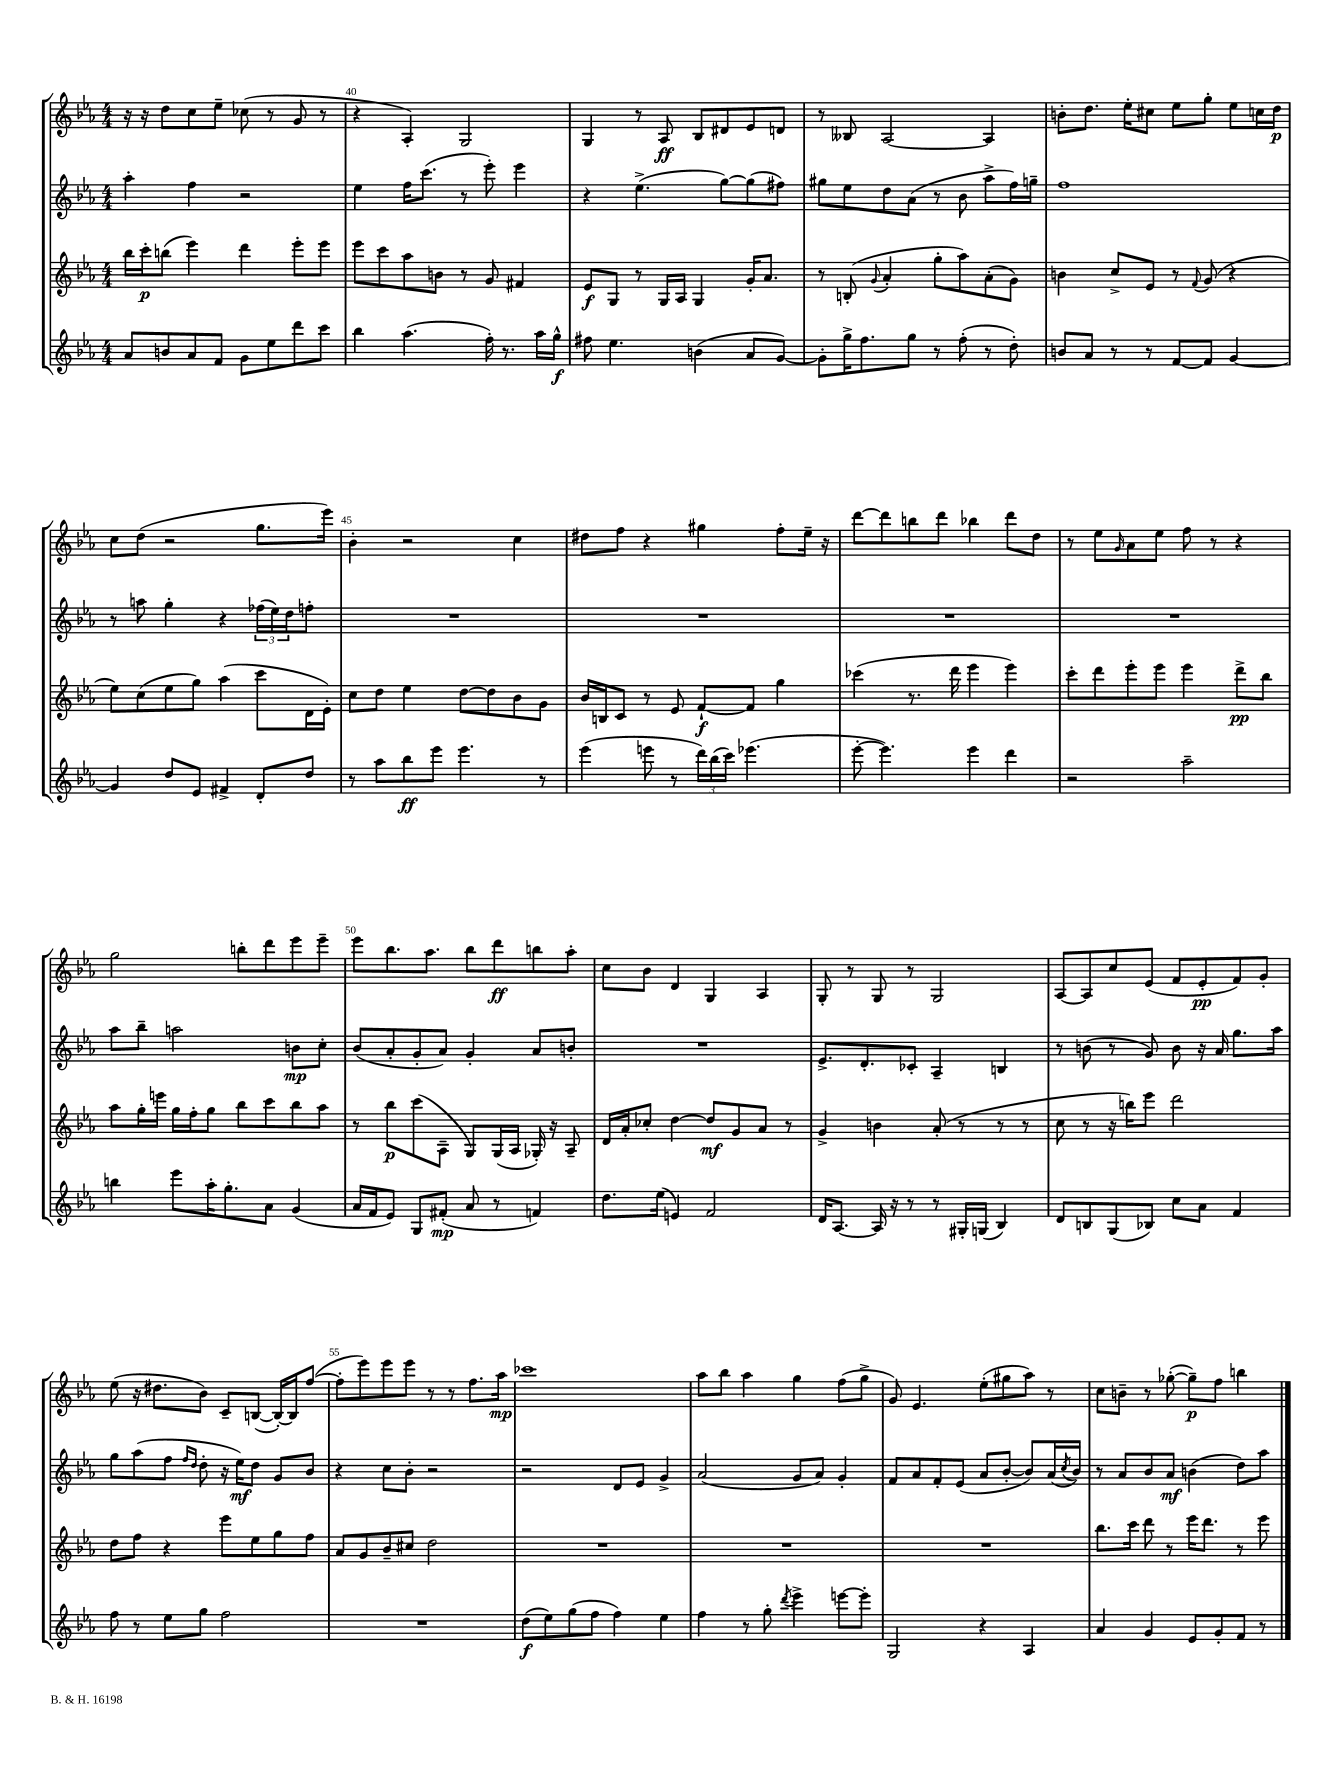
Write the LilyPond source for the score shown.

<<
\new StaffGroup <<
\new Staff = "s0" {
    \clef treble \key ees \major \numericTimeSignature \time 4/4
    r16 r16 d''8 c''8 ees''8-- ces''8( r8 g'8 r8 |
    r4 aes4-.) g2 |
    g4 r8 aes8\ff bes8 dis'8 ees'8 d'8 |
    r8 beses8 aes2~ aes4 |
    b'8-. d''8. ees''16-. cis''8 ees''8 g''8-. ees''8 c''16 d''16\p |
    c''8 d''8( r2 g''8. ees'''16) |
    bes'4-. r2 c''4 |
    dis''8 f''8 r4 gis''4 f''8-. ees''16-- r16 |
    d'''8~ d'''8 b''8 d'''8 bes''4 d'''8 d''8 |
    r8 ees''8 \grace { g'16 } aes'8 ees''8 f''8 r8 r4 |
    g''2 b''8-. d'''8 ees'''8 ees'''8-- |
    ees'''8 bes''8. aes''8. bes''8 d'''8\ff b''8 aes''8-. |
    c''8 bes'8 d'4 g4 aes4 |
    g8-. r8 g8 r8 g2 |
    aes8~ aes8 c''8 ees'8( f'8 ees'8-.\pp f'8) g'8-. |
    ees''8( r16 dis''8. bes'8) c'8-- b8~( b16~-.) b16 f''8~( |
    f''8-. ees'''8) ees'''8 ees'''8 r8 r8 f''8. aes''16\mp |
    ces'''1 |
    aes''8 bes''8 aes''4 g''4 f''8( g''8-> |
    g'8) ees'4. ees''8-.( gis''8 aes''8) r8 |
    c''8 b'8-- r8 ges''8~-.( ges''8--\p) f''8 b''4 \bar "|." |
}
\new Staff = "s1" {
    \clef treble \key ees \major \numericTimeSignature \time 4/4
    aes''4-. f''4 r2 |
    ees''4 f''16 c'''8.( r8 ees'''8-.) ees'''4 |
    r4 ees''4.->( g''8~) g''8( fis''8) |
    gis''8 ees''8 d''8 aes'8( r8 bes'8 aes''8-> f''16) g''16-- |
    f''1 |
    r8 a''8 g''4-. r4 \tuplet 3/2 { fes''16( ees''16) d''16 } f''8-. |
    R1 |
    R1 |
    R1 |
    R1 |
    aes''8 bes''8-- a''2 b'8\mp c''8-. |
    bes'8( aes'8-. g'8-. aes'8) g'4-. aes'8 b'8-. |
    R1 |
    ees'8.-> d'8.-. ces'8-. aes4-- b4 |
    r8 b'8( r8 g'8) b'8 r16 aes'16 g''8. aes''16 |
    g''8 aes''8( f''8 \grace { f''16 d''16 } d''8-. r16 ees''16\mf) d''8 g'8 bes'8 |
    r4 c''8 bes'8-. r2 |
    r2 d'8 ees'8 g'4-> |
    aes'2( g'8 aes'8) g'4-. |
    f'8 aes'8 f'8-. ees'8( aes'8 bes'8~-. bes'8) aes'16( \acciaccatura { c''8 } bes'16) |
    r8 aes'8 bes'8 aes'8\mf b'4( d''8) aes''8 \bar "|." |
}
\new Staff = "s2" {
    \clef treble \key ees \major \numericTimeSignature \time 4/4
    bes''16 c'''16-.\p b''8( ees'''4) d'''4 ees'''8-. ees'''8 |
    ees'''8 c'''8 aes''8 b'8 r8 g'8 fis'4 |
    ees'8\f g8 r8 g16 aes16 g4 g'16-. aes'8. |
    r8 b8-.( \appoggiatura { g'8 } aes'4-. g''8-. aes''8) aes'8-.( g'8) |
    b'4 c''8-> ees'8 r8 \appoggiatura { f'8 } g'8( r4 |
    ees''8) c''8( ees''8 g''8) aes''4( c'''8 d'16 ees'16-.) |
    c''8 d''8 ees''4 d''8~ d''8 bes'8 g'8 |
    bes'16 b16 c'8 r8 ees'8 f'8~-!\f f'8 g''4 |
    ces'''4( r8. d'''16 ees'''4 ees'''4) |
    c'''8-. d'''8 ees'''8-. ees'''8 ees'''4 d'''8->\pp bes''8 |
    aes''8 g''16-. e'''16 g''16 f''16-. g''8 bes''8 c'''8 bes''8 aes''8 |
    r8 bes''8\p c'''8( aes8-- g8) g16( aes16 ges16-.) r16 aes8-- |
    d'16 aes'16-. ces''8-. d''4~ d''8\mf g'8 aes'8 r8 |
    g'4-> b'4 aes'8-.( r8 r8 r8 |
    c''8 r8 r16 b''16) ees'''8 d'''2 |
    d''8 f''8 r4 ees'''8 ees''8 g''8 f''8 |
    aes'8 g'8 bes'8-- cis''8 d''2 |
    R1 |
    R1 |
    R1 |
    bes''8. c'''16 d'''8 r8 ees'''16 d'''8. r8 ees'''8 \bar "|." |
}
\new Staff = "s3" {
    \clef treble \key ees \major \numericTimeSignature \time 4/4
    aes'8 b'8 aes'8 f'8 g'8 ees''8 d'''8 c'''8 |
    bes''4 aes''4.( f''16-.) r8. aes''16 g''16-^\f |
    fis''8 ees''4. b'4( aes'8 g'8~) |
    g'8-. g''16-> f''8. g''8 r8 f''8-.( r8 d''8-.) |
    b'8 aes'8 r8 r8 f'8~ f'8 g'4~ |
    g'4 d''8 ees'8 fis'4-> d'8-. d''8 |
    r8 aes''8 bes''8\ff ees'''8 ees'''4. r8 |
    ees'''4( e'''8 r8 \tuplet 3/2 { d'''16) bes''16( c'''16) } ees'''4.( |
    ees'''8~-. ees'''4.) ees'''4 d'''4 |
    r2 aes''2-- |
    b''4 ees'''8 aes''16-. g''8.-. aes'8 g'4( |
    aes'16 f'16 ees'8) g8 fis'8-.\mp( aes'8 r8 f'4) |
    d''8. ees''16( e'4) f'2 |
    d'16 aes8.~ aes16 r16 r8 r8 gis16-. g16( bes4) |
    d'8 b8 g8( bes8) c''8 aes'8 f'4 |
    f''8 r8 ees''8 g''8 f''2 |
    R1 |
    d''8\f( ees''8) g''8( f''8 f''4) ees''4 |
    f''4 r8 g''8-. \acciaccatura { d'''8 } ees'''4-> e'''8~ e'''8-. |
    g2 r4 aes4 |
    aes'4 g'4 ees'8 g'8-. f'8 r8 \bar "|." |
}
>>
>>
\layout { \context { \Score currentBarNumber = #39 \override BarNumber.break-visibility = ##(#f #t #t) barNumberVisibility = #(every-nth-bar-number-visible 5) } }
